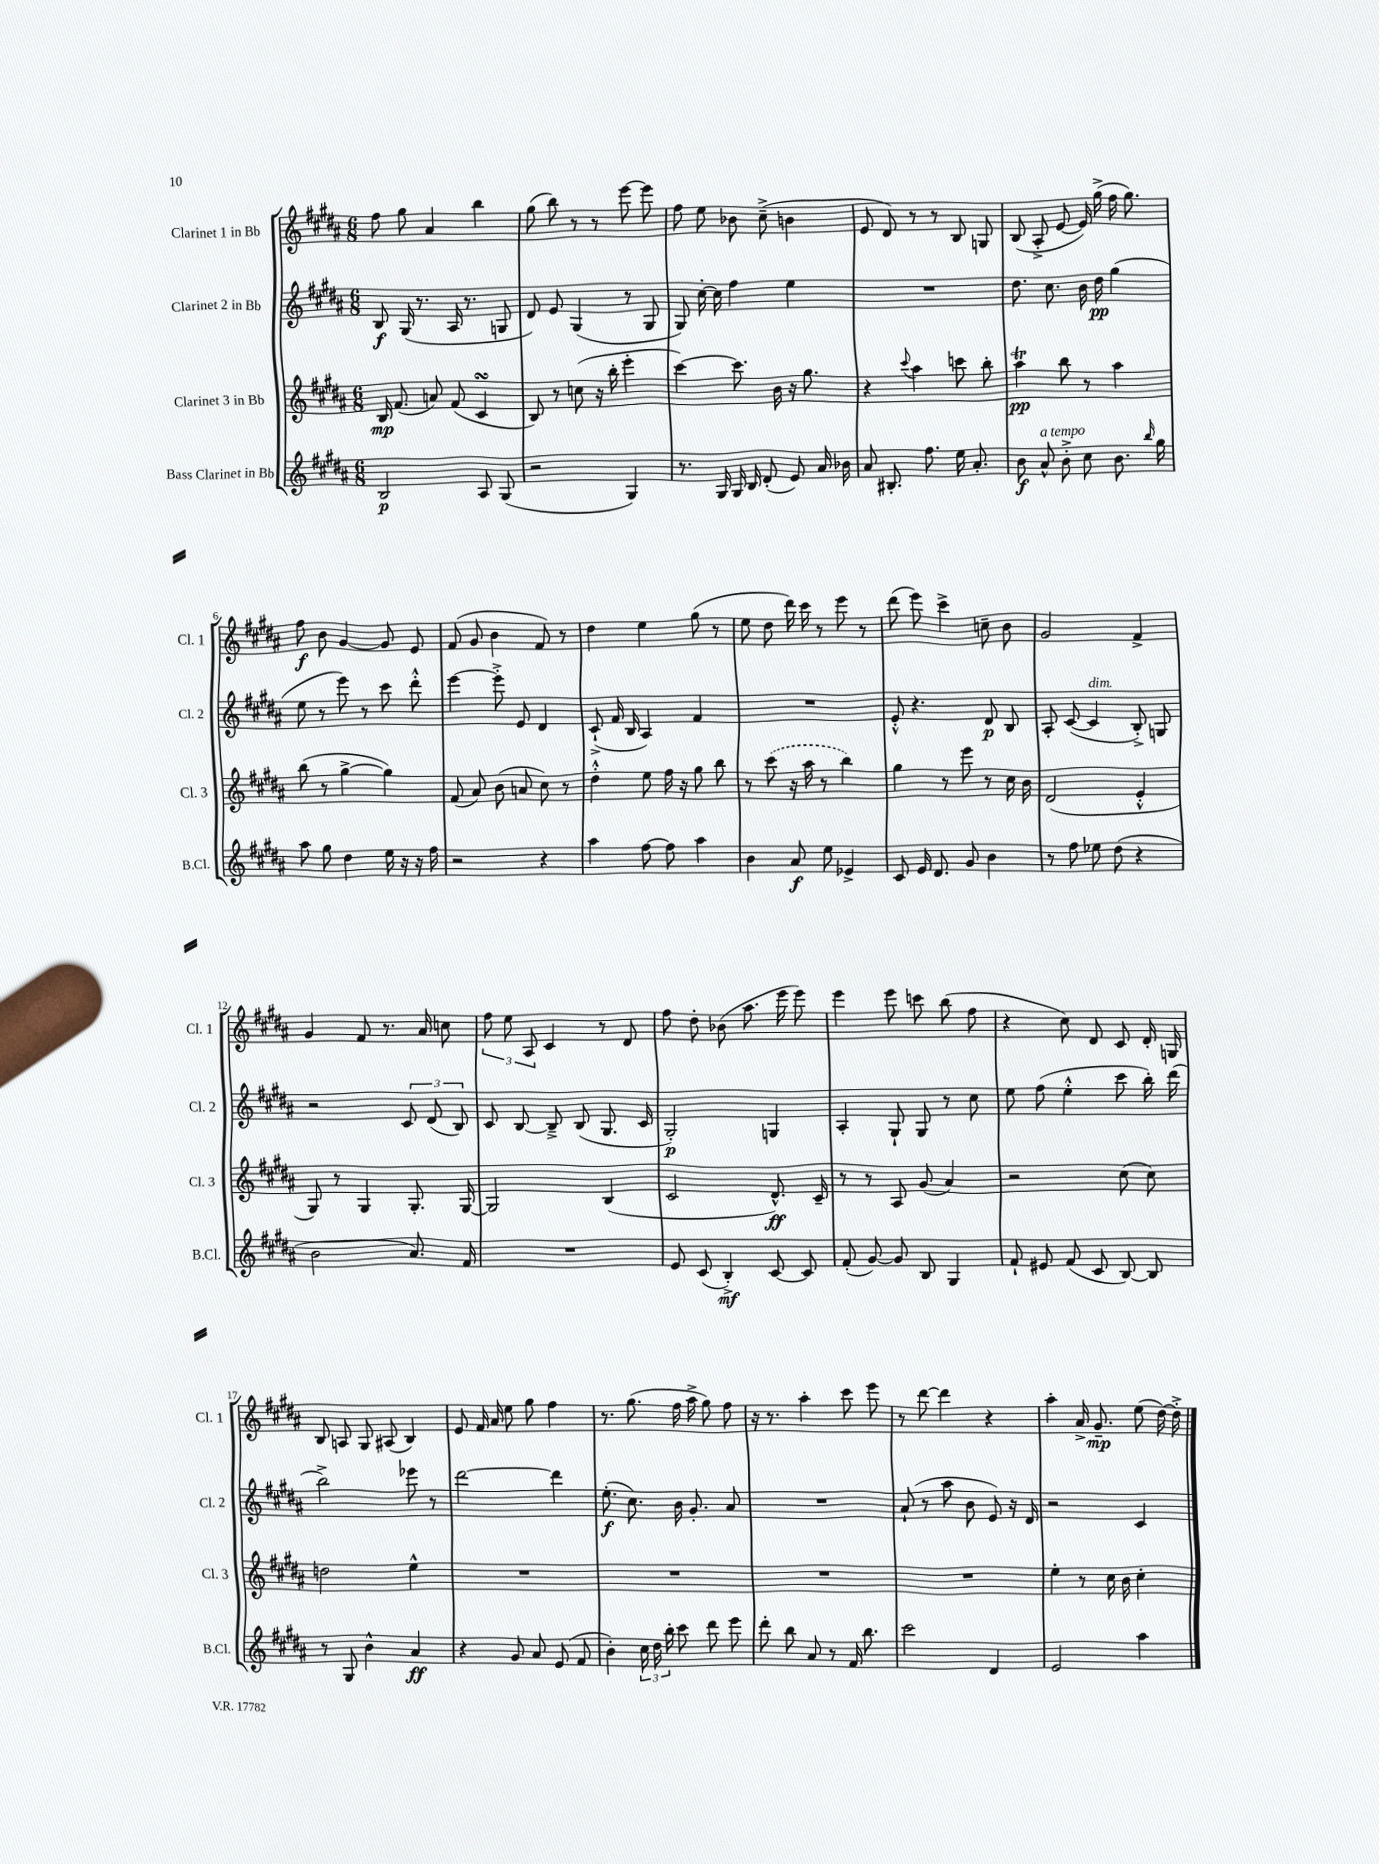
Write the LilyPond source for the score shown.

<<
\new StaffGroup <<
\new Staff = "s0" \with { instrumentName = "Clarinet 1 in Bb" shortInstrumentName = "Cl. 1" } {
    \clef treble \key b \major \numericTimeSignature \time 6/8
    \autoBeamOff fis''8 gis''8 ais'4 b''4 |
    gis''8( b''8) r8 r8 e'''8~ e'''8 |
    fis''8 e''8 bes'8 cis''8--->( b'4 |
    e'8 dis'8) r8 r8 b8 g8 |
    b8( ais8-.-> e'8~ e'16) gis''16->( fis''16 gis''8.) |
    fis''8\f b'8 gis'4~ gis'8 e'8 |
    fis'8( gis'8 b'4 fis'8) r8 |
    dis''4 e''4 gis''8( r8 |
    e''8 dis''8 dis'''16) cis'''16 r8 e'''8 r8 |
    dis'''8( e'''8) cis'''4-> c''8-- b'8 |
    gis'2 fis'4-> |
    gis'4 fis'8 r8. ais'16 c''8 |
    \tuplet 3/2 { fis''8 e''8 ais8 } cis'4 r8 dis'8 |
    fis''8 dis''8-. bes'8( ais''8. e'''16 e'''8) |
    e'''4 e'''8 c'''8 b''8( fis''8 |
    r4 cis''8) dis'8 cis'8 dis'16-. g16 |
    b8 a8 gis8 ais8( b4) |
    e'8 fis'16 ais'16 e''8 gis''8 fis''4 |
    r8. gis''8.( fis''16 ais''16-> gis''8) fis''8 |
    r16 r8. ais''4-. cis'''8 e'''8 |
    r8 dis'''8~ dis'''4 r4 |
    ais''4-. ais'16-> gis'8.--\mp e''8( dis''16~) dis''16-.-> \bar "|." |
}
\new Staff = "s1" \with { instrumentName = "Clarinet 2 in Bb" shortInstrumentName = "Cl. 2" } {
    \clef treble \key b \major \numericTimeSignature \time 6/8
    \autoBeamOff b8\f gis16( r8. ais16 r8. g8 |
    dis'8) e'8 gis4( r8 gis8 |
    gis8) cis''16~-. cis''16 fis''4 e''4 |
    R2. |
    dis''8. cis''8. b'16 dis''16\pp gis''4( |
    e''8 r8 e'''8) r8 cis'''8 dis'''8-.-^ |
    e'''4~ e'''8-.-> e'8 dis'4 |
    cis'8-!->( fis'16 b16 ais4) fis'4 |
    R2. |
    e'8-.-^ r4. dis'8\p b8 |
    ais8-. cis'8~( cis'4^\markup { \italic "dim." } b8-.->) g8 |
    r2 \tuplet 3/2 { cis'8 dis'8( b8) } |
    cis'8 b8~ b8---> b8( gis8. cis'16 |
    gis2-.\p) g4 |
    ais4-. gis8-! gis8 r8 cis''8 |
    e''8 fis''8( e''4-.-^ cis'''8 b''16-.) dis'''16( |
    b''2->) ees'''8 r8 |
    dis'''2~ dis'''4 |
    e''8.-.\f( cis''8.) b'16 gis'8.-. ais'8 |
    R2. |
    ais'8-!( r8 ais''8 b'8 e'8) r16 dis'16 |
    r2 cis'4 \bar "|." |
}
\new Staff = "s2" \with { instrumentName = "Clarinet 3 in Bb" shortInstrumentName = "Cl. 3" } {
    \clef treble \key b \major \numericTimeSignature \time 6/8
    \autoBeamOff b16\mp fis'8.( a'8) fis'8( cis'4\turn |
    b8) r8 c''8( r16 b''16-. e'''4-. |
    cis'''4~) cis'''8. b'16 r16 gis''8. |
    r4 \appoggiatura { cis'''8 } ais''4 c'''8 b''8-. |
    ais''4\trill\pp b''8 r8 ais''4 |
    b''8( r8 gis''4~-> gis''4) |
    fis'8( ais'8) b'8( a'8 cis''8) r8 |
    dis''4-.-^ e''8 fis''16 r16 gis''8 b''8 |
    r8 \once \slurDashed cis'''8( r16 ais''16 r8 b''4) |
    gis''4 r8 e'''8 r8 cis''16 b'16 |
    dis'2( e'4-.-^ |
    gis8) r8 gis4 gis8.-. gis16~ |
    gis2 b4( |
    cis'2 dis'8.-^\ff) cis'16-- |
    r8 r8 ais8 gis'8( ais'4) |
    r2 cis''8( cis''8) |
    d''2 e''4-^ |
    R2. |
    R2. |
    R2. |
    R2. |
    e''4-. r8 cis''16 b'16 cis''4-. \bar "|." |
}
\new Staff = "s3" \with { instrumentName = "Bass Clarinet in Bb" shortInstrumentName = "B.Cl." } {
    \clef treble \key b \major \numericTimeSignature \time 6/8
    \autoBeamOff b2\p ais8 gis8( |
    r2 gis4) |
    r8. gis16 gis16 b16 dis'8-.( e'8) ais'16 bes'16 |
    ais'8 bis8.-. fis''8. e''16 ais'8.-. |
    b'8\f ais'8-^^\markup { \italic "a tempo" } b'8-.-> cis''8 b'8. \grace { b''16 } gis''16 |
    ais''8 gis''8 dis''4 e''16 r16 r16 fis''16 |
    r2 r4 |
    ais''4 fis''8~ fis''8 ais''4 |
    b'4 ais'8\f e''8 ees'4-> |
    cis'8 e'16 dis'8. gis'8 b'4 |
    r8 fis''8 ees''8 dis''8( r4 |
    b'2 ais'8.) fis'16 |
    R2. |
    e'8 cis'8( b4-.->\mf) cis'8~ cis'8 |
    fis'8-.( gis'8~) gis'8 b8 gis4 |
    fis'8-! eis'8 fis'8( cis'8 b8~) b8 |
    r8 gis8 b'4-^ ais'4\ff |
    r4 gis'8 ais'8 e'8( fis'8 |
    b'4-.) \tuplet 3/2 { cis''16 dis''16 b''16-. } cis'''8 dis'''8 e'''8 |
    dis'''8-. b''8 ais'8 r8 fis'16 b''8. |
    cis'''2 dis'4 |
    e'2 ais''4 \bar "|." |
}
>>
>>
